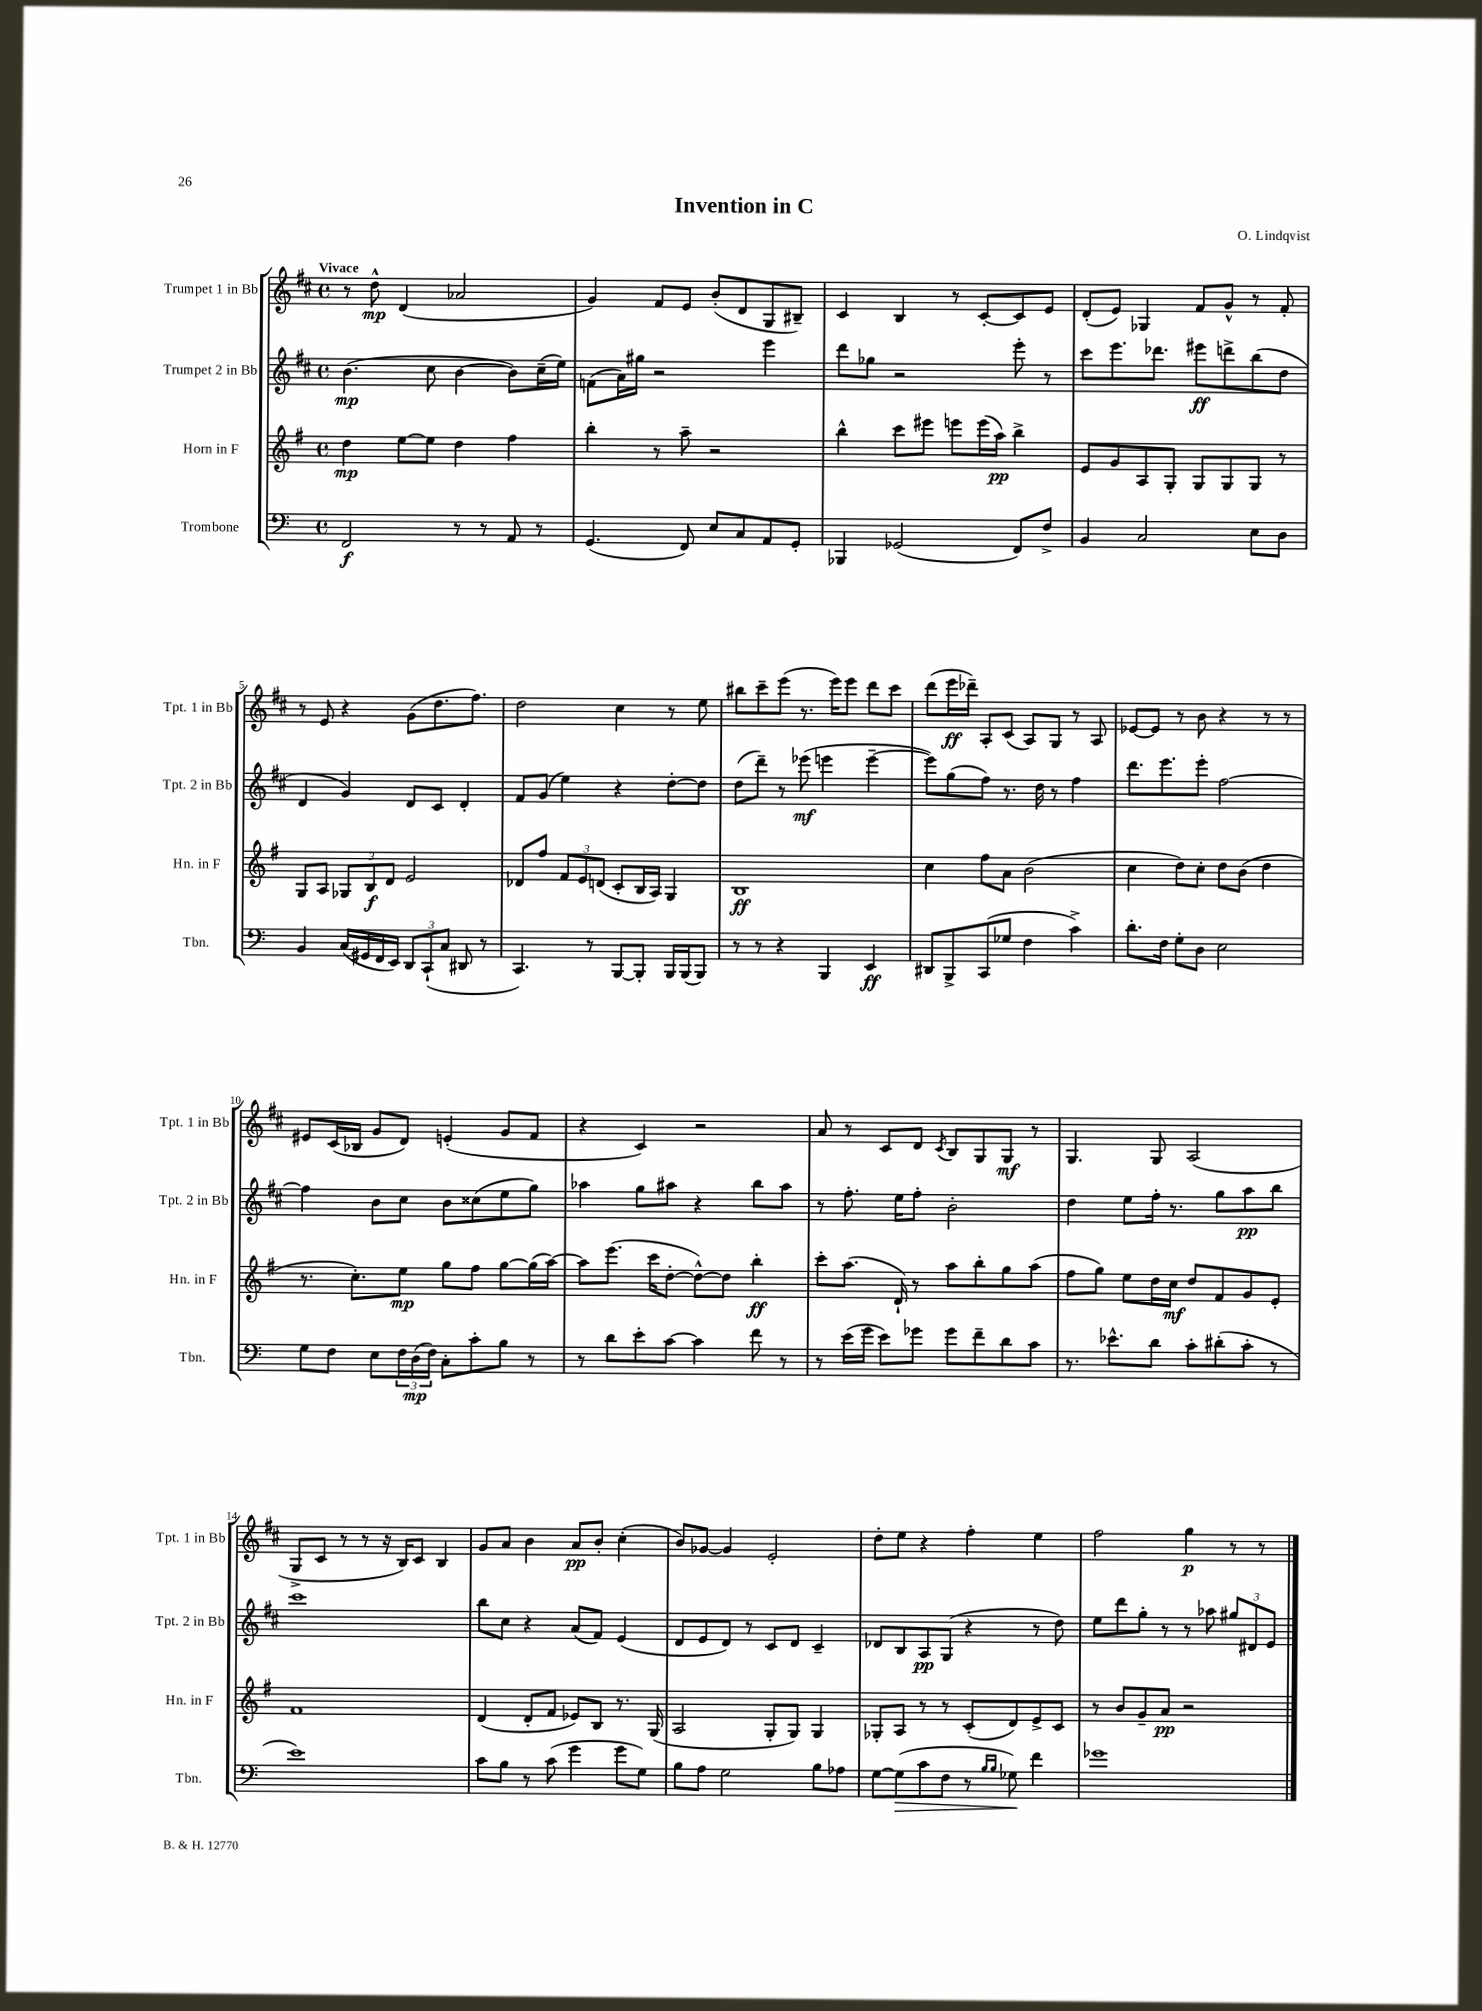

**kern	**kern	**kern	**kern
*staff4	*staff3	*staff2	*staff1
*clefF4	*clefG2	*clefG2	*clefG2
*k[]	*k[f#]	*k[f#c#]	*k[f#c#]
*M4/4	*M4/4	*M4/4	*M4/4
*met(c)	*met(c)	*met(c)	*met(c)
2FF	4dd	(4.b	8r
.	.	.	8dd^^
.	[8ee	.	(4d
.	8ee]	8cc#	.
8r	4dd	[4b	2a-
8r	.	.	.
8AA	4ff#	8b])	.
8r	.	(16cc#~	.
.	.	16ee)	.
=	=	=	=
(4.GG	4bb'	(8f	4g)
.	.	16a)	.
.	.	16gg#	.
.	8r	2r	8f#
8FF)	8aa~	.	8e
8E	2r	.	(8b'
8C	.	.	8d
8AA	.	4eee	8G
8GG'	.	.	8B#~)
=	=	=	=
4BBB-	4bb^^	8ddd	4c#
.	.	8gg-	.
(2GG-	8ccc	2r	4B
.	8eee#	.	.
.	8eee	.	8r
.	(16eee	.	[8c#'
.	16aa)	.	.
8FF)	4bb^	8eee'	8c#]
8F^	.	8r	8e
=	=	=	=
4BB	8e	8ccc#	(8d'
.	8g	8.eee	8e)
2C	8A	.	4G-
.	.	8.ddd-	.
.	8G'	.	.
.	8G	8eee#	8f#
.	8G	8ddd^	8g^^
8E	8G	(8bb	8r
8D	8r	8dd	8f#'
=	=	=	=
4BB	8G	4d	8r
.	8A	.	8e
(16C	12G-	4g)	4r
16GG#	.	.	.
.	12B	.	.
16FF	.	.	.
.	12d	.	.
16EE)	.	.	.
12DD	2e	8d	(8g
(12CC`	.	.	.
.	.	8c#	8.dd
12C	.	.	.
8DD#	.	4d'	.
.	.	.	8.ff#)
8r	.	.	.
=	=	=	=
4.CC)	8d-	8f#	2dd
.	8ff#	(8g	.
.	12f#	4ee)	.
.	12e	.	.
8r	.	.	.
.	(12d	.	.
[8BBB	8c'	4r	4cc#
8BBB']	16B	.	.
.	16A)	.	.
16BBB	4G	[8dd'	8r
(16BBB	.	.	.
8BBB)	.	8dd]	8ee
=	=	=	=
8r	1B	(8dd	8bb#
8r	.	8ddd~)	8ccc#~
4r	.	8r	(8eee
.	.	(8eee-	8.r
4BBB	.	4eee	.
.	.	.	16eee)
.	.	.	8eee
4EE	.	[4eee~	8ddd
.	.	.	8ccc#
=	=	=	=
8DD#	4cc	8eee])	(8ddd
8BBB^	.	(8gg	16eee
.	.	.	16ddd-~)
(8CC	8ff#	8ff#)	8A'
8G-	8a	8.r	(8c#
4F	(2b	.	8A)
.	.	16dd	.
.	.	8r	8G
4c^)	.	4ff#	8r
.	.	.	8A
=	=	=	=
8.d'	4cc	8.ddd	[8e-
.	.	.	8e-]
16F	.	8.eee	.
8G'	8dd)	.	8r
8D	8cc'	8eee'	8b
2E	8dd	[2ff#	4r
.	(8b	.	.
.	4dd	.	8r
.	.	.	8r
=	=	=	=
8G	8.r	4ff#]	8e#
8F	.	.	(16c#
.	8.cc')	.	16B-
8E	.	8b	8g
24F	8ee	8cc#	8d)
(24D	.	.	.
24F)	.	.	.
8C'	8gg	8b	(4e'
8c'	8ff#	(8cc##	.
8B	[8gg	8ee	8g
8r	(16gg]	8gg)	8f#
.	[16aa)	.	.
=	=	=	=
8r	8aa]	4aa-	4r
8d	(8.eee	.	.
8e'	.	8gg	4c#)
.	16ccc	.	.
[8c	[8dd'	8aa#	.
4c]	8dd^^_)	4r	2r
.	8dd]	.	.
8f	4bb'	8bb	.
8r	.	8aa#	.
=	=	=	=
8r	8ccc'	8r	8a
(16e	(8.aa	8.ff#'	8r
16g	.	.	.
8e)	.	.	8c#
.	16d`)	16ee	.
8g-	8r	8ff#'	8d
.	.	.	8qc#
8g-	8aa	2b'	8B
8f~	8bb'	.	8G
8d	8gg	.	8G
8c	(8aa	.	8r
=	=	=	=
8.r	8ff#	4dd	4.G
.	8gg)	.	.
8.e-^^	.	.	.
.	8ee	8ee	.
8d	16dd	16ff#'	8G
.	16cc	8.r	.
8c'	8dd	.	(2A
(8d#'	8f#	8gg	.
8c'	8g	8aa	.
8r	8e'	8bb	.
=	=	=	=
1e)	1f#	1ccc#	8G^
.	.	.	8c#
.	.	.	8r
.	.	.	8r
.	.	.	16r
.	.	.	16B)
.	.	.	8c#
.	.	.	4B
=	=	=	=
8c	(4d	8bb	8g
8B	.	8cc#	8a
8r	8d'	4r	4b
(8c	8f#	.	.
4g	8e-)	(8a	8a
.	8B	8f#)	8b'
8g	8.r	(4e	(4cc#'
8G)	.	.	.
.	(16G	.	.
=	=	=	=
8B	2A	8d	8b)
8A	.	8e	[8g-
2G	.	8d)	4g-]
.	.	8r	.
.	8G'	8c#	2e'
.	8G)	8d	.
8B	4G	4c#~	.
8A-	.	.	.
=	=	=	=
[8G	8G-'	8d-	8dd'
(8G]	8A	8B	8ee
8c	8r	8A	4r
8F	8r	(8G	.
8r	(8c'	4r	4ff#'
16qqB	.	.	.
16qqB	.	.	.
8G-)	8d)	.	.
4f	8e^	8r	4ee
.	8c	8dd)	.
=	=	=	=
1g-	8r	8ee	2ff#
.	8b	8ddd	.
.	8g~	8gg'	.
.	8a	8r	.
.	2r	8r	4gg
.	.	8aa-	.
.	.	12gg#	8r
.	.	12d#	.
.	.	.	8r
.	.	12e	.
==	==	==	==
*-	*-	*-	*-
